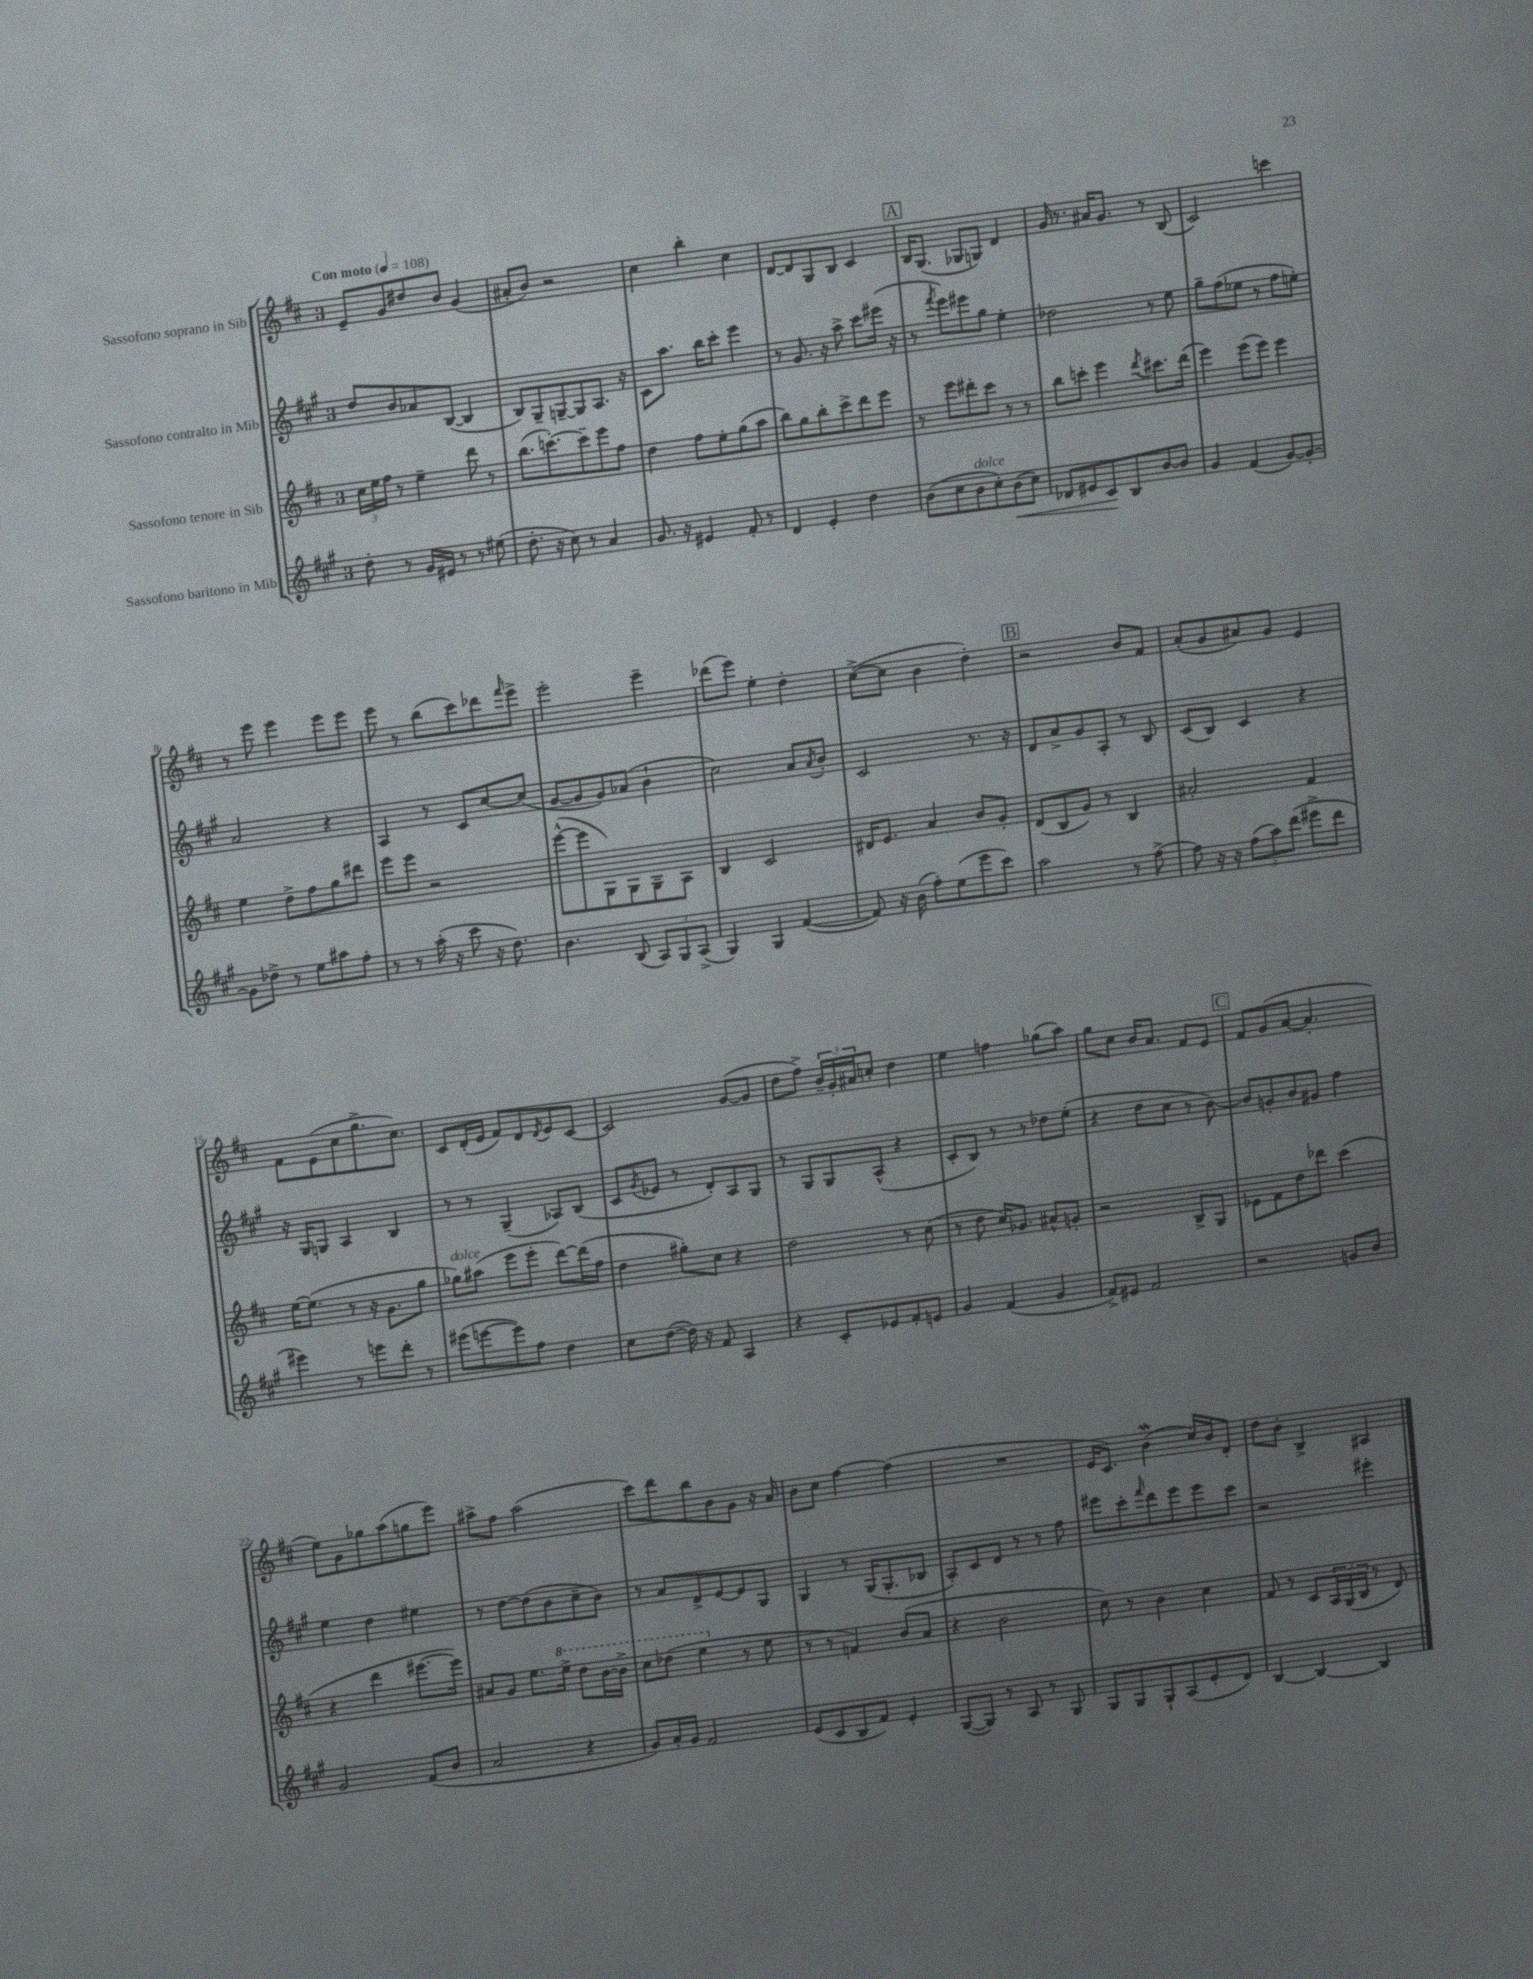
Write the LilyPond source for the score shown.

<<
\new StaffGroup <<
\new Staff = "s0" \with { instrumentName = "Sassofono soprano in Sib" } {
    \clef treble \key d \major \once \override Staff.TimeSignature.style = #'single-digit \time 3/4 \tempo "Con moto" 4 = 108
    e'8-- g'8 dis''8 b'8 g'4( |
    ais'8-. b'8) r2 |
    cis''4 b''4-. cis''4 |
    d'8~ d'8 g8 b8 cis'4 |
    \mark \markup { \box "A" } b16 g8.( ges8 g8) d'4 |
    g'16 r8. ais'16 g'8. r8 b8( |
    cis'2) c'''4 |
    r8 e'''8 e'''4 e'''8 e'''8 |
    e'''8 r8 b''8( cis'''8) des'''8 \grace { fis'''16 } e'''8-> |
    e'''2-. e'''4-- |
    des'''8( e'''8) e''4-. d''4-. |
    cis''8~->( cis''8 b'4 d''4-.) |
    \mark \markup { \box "B" } r2 b'8 fis'8 |
    a'8-.( g'8 ais'8) g'8 e'4 |
    fis'8 e'8( cis''8 g''8.-> cis''8.) |
    cis'8 d'16-.( e'16 fis'8) d'8 \acciaccatura { d'8 } e'8 cis'8~ |
    cis'2 g'8~( g'8 |
    d''8 fis''8->) \tuplet 3/2 { b'16-- g'16-. ais'16 } c''8-. d''4 |
    e''4 f''4 ges''8( a''8) |
    g''8 cis''8 b'16 a'8. fis'8 e'8 |
    \mark \markup { \box "C" } fis'8 g'8( a'8~ a'4.-. |
    e''8) g'8 ges''8 a''8( g''8 e'''8) |
    ais''8-> fis''8 ais''2( |
    cis'''8) d'''8 b''8 b'8 g'8 r16 a'16 |
    b'8 cis''8 fis''4~ fis''4( |
    R2. |
    e'16 cis'8.) b'4\mordent( cis''16) b'16 d'8-. |
    d''8 b'8-. b4-> ais4 \bar "|." |
}
\new Staff = "s1" \with { instrumentName = "Sassofono contralto in Mib" } {
    \clef treble \key a \major \once \override Staff.TimeSignature.style = #'single-digit \time 3/4
    d''8 b'8 aes'8 b8~( b4 |
    b8) gis8-- g8~-- g8 a8. r16 |
    cis'8 a''8. b''16 cis'''8-. e'''4 |
    r8 gis'8. r16 a''8-> cis'''8 eis'''16( r16 |
    \mark \markup { \box "A" } r8 \acciaccatura { fis'''8 } e'''8) eis'''8 gis''8 e''4-. |
    des''2 r8 e''8 |
    gis''8-- fis''8( ees''8 r8 fis''8 e''8-.) |
    a'2 r4 |
    a4 r8 cis'8 cis''8~ cis''8( |
    gis'8~ gis'8 gis'8) aes'8( b'4-! |
    cis''2) a'8 \acciaccatura { a'8 } b'8-. |
    cis'2 r8. r16 |
    \mark \markup { \box "B" } d'8 a'8-> gis'8 a8-. r8 b8 |
    cis'8( b8) cis'4 r4 |
    r16 gis16 g8 a4 b4 |
    r8 r8 gis4--( aes8) b8( |
    cis'8 \acciaccatura { gis'8 } ees'8 r8 d'8-.) a8 gis8 |
    r8 gis8 gis8 a8-^( r4 |
    cis'8-. b8) r8 r8 des''8 e''8-.( |
    r4 d''8 cis''8 r8 b'8~) |
    \mark \markup { \box "C" } b'8 g'8-. b'8 gis'8 fis''4 |
    e''4 d''4 eis''4 |
    r8 d''8~ d''8( b'8 cis''8-- b'8) |
    r8 a'8 d'8-> e'8~ e'8 gis8 |
    gis4 r8 gis16( gis8.-. bes8 |
    a8-.) cis'8 d'8 r8 r8 fis''8 |
    eis'''8 cis'''8-. \grace { fis'''16 } d'''8 eis'''8 eis'''8 cis'''8 |
    r2 eis'''4-. \bar "|." |
}
\new Staff = "s2" \with { instrumentName = "Sassofono tenore in Sib" } {
    \clef treble \key d \major \once \override Staff.TimeSignature.style = #'single-digit \time 3/4
    \tuplet 3/2 { cis''16 e''16 fis''16 } r8 e''4-- d'''8 r8 |
    b''8.( c'''8.~-.) c'''8-- e'''8 fis''8 |
    d''4 fis''8 e''8-. g''8( a''8 |
    b''8) g''8 b''8-. cis'''8-> d'''8 e'''8 |
    \mark \markup { \box "A" } r8 e'''8 dis'''8-. cis'''8 r8 r8 |
    b''8 c'''8-. e'''4 \acciaccatura { d'''8 } cis'''8. d'''16( |
    e'''4) e'''8( e'''8) e'''4 |
    e''4 d''8-> fis''8 g''8 dis'''8 |
    e'''8 e'''8 r2 |
    e'''8~-^( e'''8 g8) g8 g8-- a8 |
    b4 cis'2 |
    dis'16 e'8. a'4 b'8 g'8-. |
    \mark \markup { \box "B" } d'8( b8 g'8) r8 b4 |
    ais'2-. fis'4 |
    e''16~ e''8.( r8 r16 g'8. g''8 |
    ges''8^\markup { \italic "dolce" }) ais''8( e'''8 e'''8-. d'''8~) d'''16( fis''16 |
    d''4 gis''8-.) cis''8 r4 |
    d''2 r8 cis''8( |
    r8 d''8 cis''16) ges'8. ais'8-^ g'8-. |
    r2 b8-> g8 |
    \mark \markup { \box "C" } ees'8 fis'8 d''8 des'''8 cis'''4( |
    r4 d'''4 eis'''8.~ eis'''16) |
    ais'8 g'8 e''8. \ottava #1 e'''16-> d'''8 b''16~ b''16-> |
    cis'''8 des'''8( e'''4 \ottava #0 r8 e''8 |
    r8 r8 f'4) b'8( a'8 |
    r4 b'2 |
    cis''8) r8 b'4 cis''4 |
    fis'8 r8 cis'8 \tuplet 3/2 { a16 g16( b16 } r8 d'8) \bar "|." |
}
\new Staff = "s3" \with { instrumentName = "Sassofono baritono in Mib" } {
    \clef treble \key a \major \once \override Staff.TimeSignature.style = #'single-digit \time 3/4
    d''8-. r8 gis'16 eis'16 r8 r8 eis''8( |
    d''8.-. r16 cis''8) r8 a'4 |
    gis'8. r16 eis'4 fis'8-. r8 |
    d'4 e'4-. d''4 |
    \mark \markup { \box "A" } b'8( cis''8 b'8^\markup { \italic "dolce" } cis''8-.) b'8\<( cis''8) |
    des'8 eis'8 cis'8\! b8 b'8~ b'8 |
    gis'4 fis'4( gis'8~) gis'8~-. |
    gis'8 des''8-> r8 e''8 ais''8 fis''8-. |
    r8 r8 a''16-.( r16 cis'''8 r16 d''8.) |
    b'4. b8( \tuplet 3/2 { a8) gis8 a8->( } |
    gis4) gis4 fis'4~( |
    fis'8) r16 b'16( fis''8-.) e''8( e'''8 cis'''8) |
    \mark \markup { \box "B" } a''2 r8 fis''8~-> |
    fis''8 r16 r16 \tuplet 3/2 { fis''8( a''8) d'''8( } eis'''8-> d'''8 |
    eis'''4) r8 e'''8 d'''8-. r8 |
    eis'''8( e'''8~ e'''8) fis''8 d''4 |
    cis''8 d''8~( d''16) r16 fis'8 a4 |
    r4 cis'8-. ees'8 fis'8-. e'8 |
    gis'4 fis'4( gis'4 |
    fis'8->) eis'8 fis'2 |
    \mark \markup { \box "C" } r2 g'8 b'8 |
    gis'2 fis'8( b'8 |
    a'2 r4 |
    gis'8) a'16-. gis'16 fis'2 |
    e'8( cis'8 b8 fis'8) e'4-. |
    gis8~( gis8) r8 a8 r8 gis8 |
    gis8 gis8 gis8-! a8( e'8-. d'8) |
    b4~ b4~ b4 \bar "|." |
}
>>
>>
